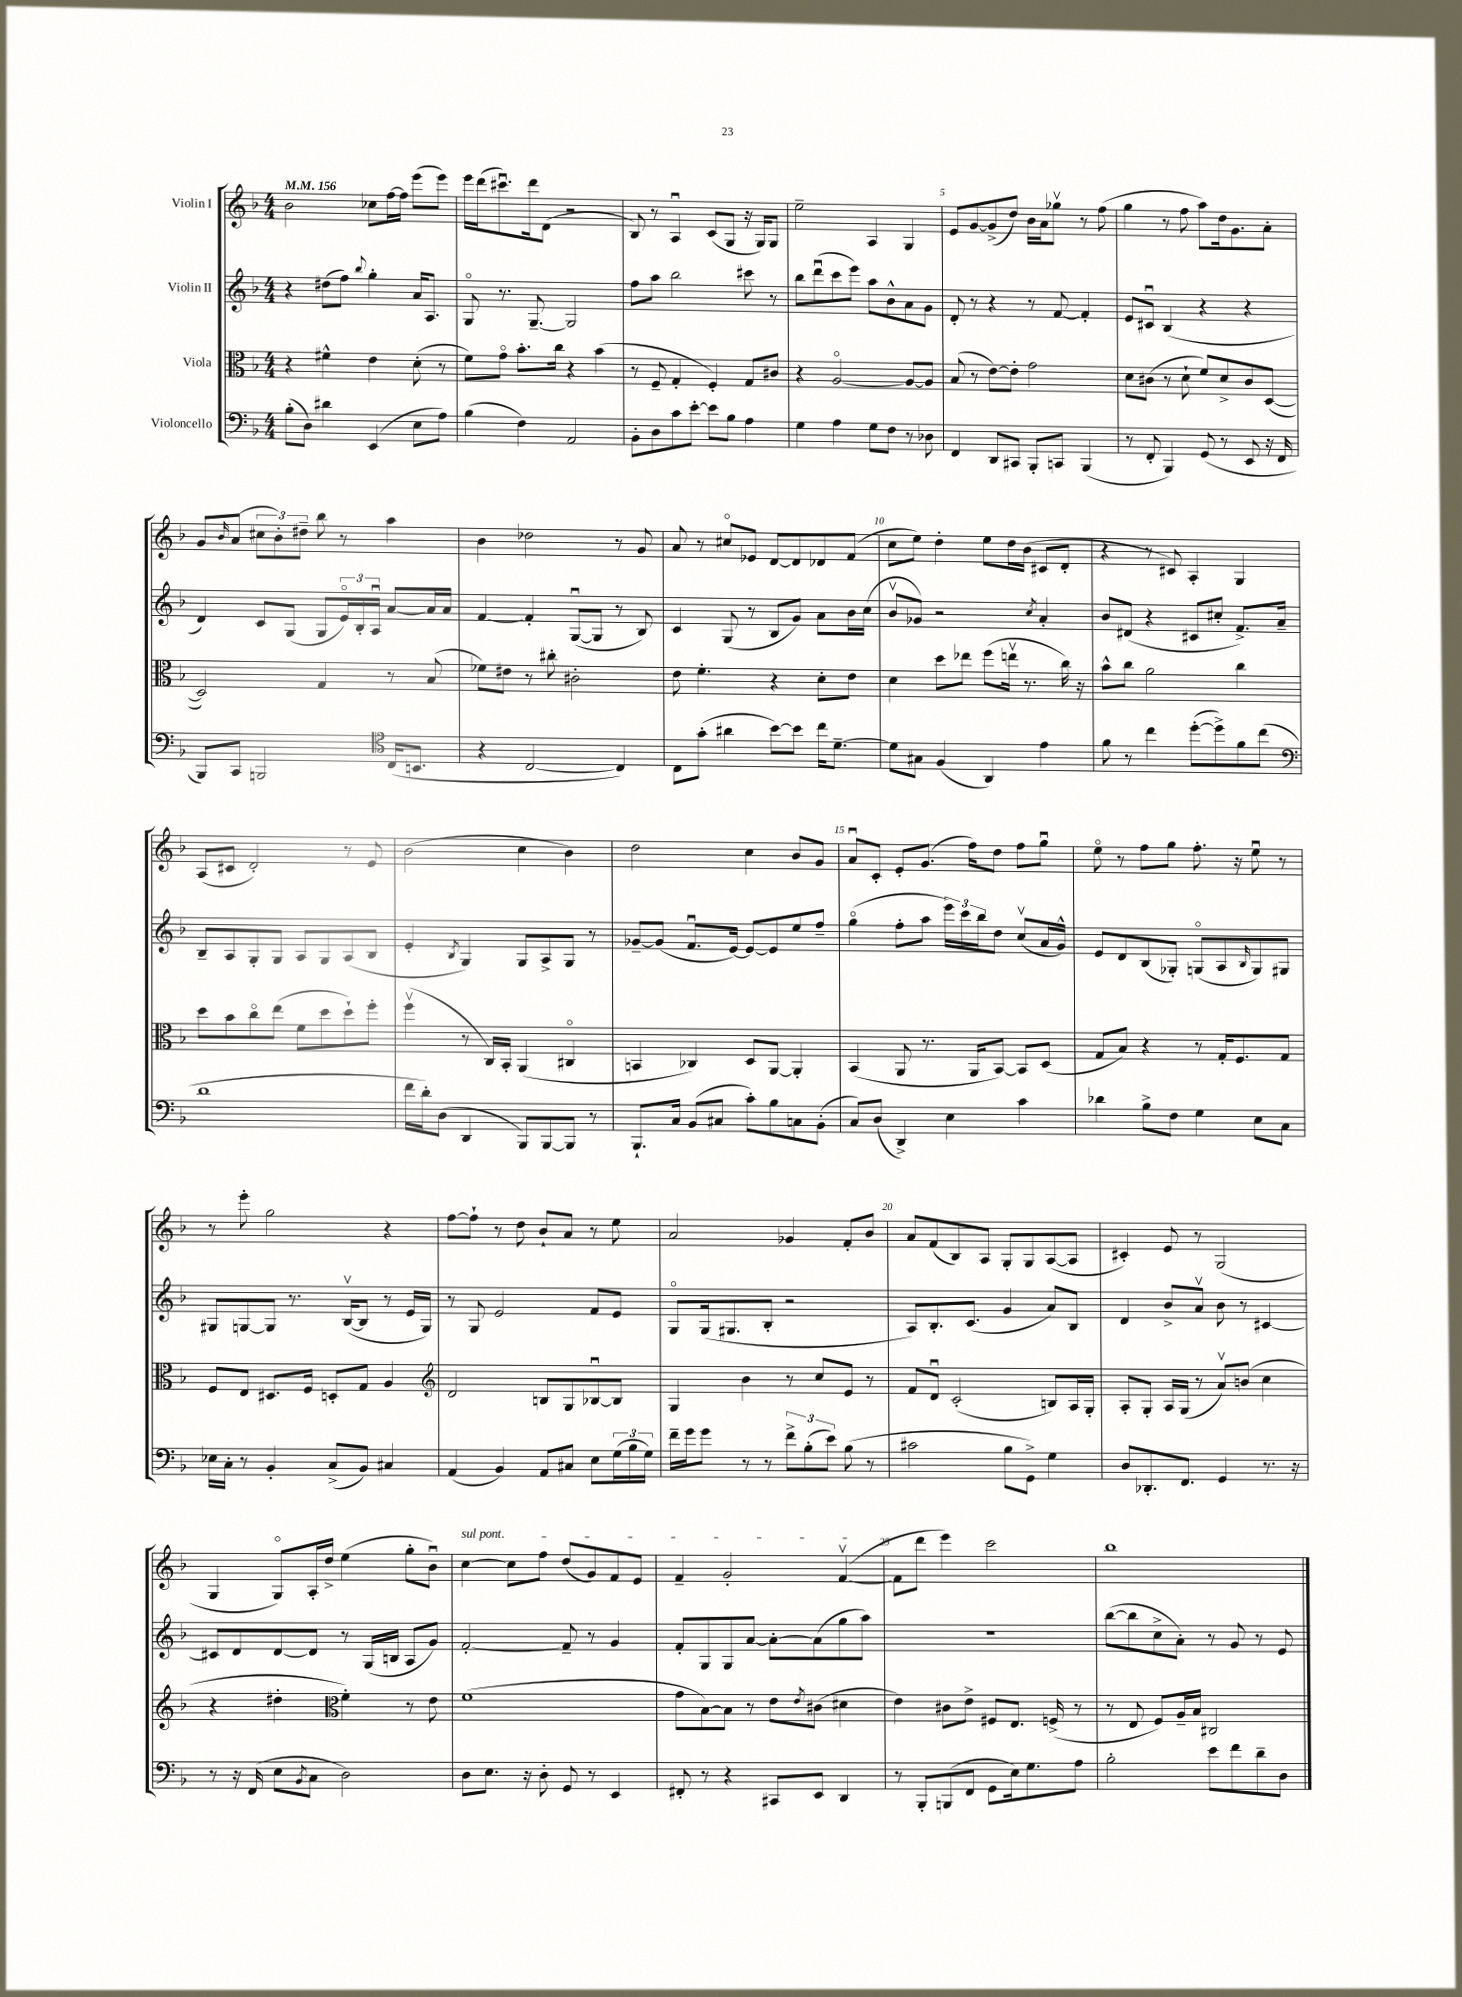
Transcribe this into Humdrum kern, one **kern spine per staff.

**kern	**kern	**kern	**kern
*part4	*part3	*part2	*part1
*staff4	*staff3	*staff2	*staff1
*I"Violoncello	*I"Viola	*I"Violin II	*I"Violin I
*clefF4	*clefC3	*clefG2	*clefG2
*k[b-]	*k[b-]	*k[b-]	*k[b-]
*M4/4	*M4/4	*M4/4	*M4/4
*MM156	*MM156	*MM156	*MM156
=1	=1	=1	=1
(8B-'\L	4r	4r	2b-\
8D\J)	.	.	.
4d#X\	4f#X^^\	(8dd#X\L	.
.	.	8ff\J)	.
.	.	8qqbb-/	.
(4EE/	4e\	4gg'\	8cc-X\L
.	.	.	[16ff\L
.	.	.	16ff\JJ]
8E\L	(8d'\	16a/KL	(8eee\L
.	.	8.A/J	.
8A\J)	8r	.	8eee\J)
=2	=2	=2	=2
(4B-\	8f\L)	8G/	16eee\LL
.	.	.	(16ddd\J
.	8g\J	8.r	8.ccc#Xu\)
4F\)	8.b-'\L	.	.
.	.	[8.G~/	16ddd\k
.	.	.	(8d\J
.	16cc\Jk	.	.
2AA/	4r	2G/]	2r
.	(4b-\	.	.
=3	=3	=3	=3
8BB-'\L	8r	8ff\L	8B-/)
8D\	8F~/	8aa\J	8r
8c\	4G'/	2bb-\	4Au/
[8e'\J	.	.	.
8e\L]	4F'/)	.	(8c/L
8B-\J	.	.	8G/J
4A\	8G/L	8ccc#X\	16r
.	.	.	16G/KL)
.	8c#X/J	8r	8G/J
=4	=4	=4	=4
4G\	4r	8bb-\L	2ee~\
.	.	(8dddu\	.
4A\	[2A/	8ccc\	.
.	.	8eee\J)	.
8G\L	.	8aa\L	4A/
8F\J	.	8b-^^\	.
8r	8A/L_	8a\	4G/
8D-X\	8A/J]	8g\J	.
=5	=5	=5	=5
4FF/	(8B-/	8d'/	8e/L
.	8r	8r	[8g/
8DD/L	[8e\L)	4r	(8g^/]
8CC#X/J	8e'\J]	.	8dd/J)
8BBB-'/L	2g\	8r	16b-\LL
.	.	.	16a\J
8CCn/J	.	[8f/	8gg-Xv\J
(4BBB-/	.	4f'/]	8r
.	.	.	(8ff\
=6	=6	=6	=6
8r	8d\L	8e/L	4gg\
8FF'/	(8c#X\J	8c#Xu/J	.
4BBB-/)	8r	(4B-/	8r
.	8d`\	.	8ff\
(8GG/	8f/L)	4r	8aa\L)
8r	8d^/	.	16dd\k
.	.	.	8.g\
8EE/	8c#/	4r	.
16r	([8D/J	.	8a'\J
16FF/	.	.	.
!!LO:LB:g=z
=7	=7	=7	=7
8BBB-/L)	2D/])	4d/)	8g/L
.	.	.	16qqb-/
8CC/J	.	.	(8a/J
2BBBn/	.	8c/L	12cc#X\L
.	.	.	12b-'\)
.	.	(8G/J	.
.	.	.	12dd#X~\J
.	4G/	8G/L	8bb-\
.	.	24e/L)	8r
.	.	24B-'/	.
.	.	24Au/JJ	.
*clefC4	*	*	*
(16C/KL	8r	[8a/L	4aa\
8.BBn/J	.	.	.
.	(8B-/	16a/L]	.
.	.	16a/JJ	.
=8	=8	=8	=8
4r	8f-X\L)	[4f/	4b-\
.	8e#X\J	.	.
[2C/	8r	4f'/]	2dd-X\
.	8cc#X'\	.	.
.	2c#X'\	([8Gu/L	.
.	.	8G/J]	.
4C/])	.	8r	8r
.	.	8B-/)	8g/
=9	=9	=9	=9
8C\L	8e\	4c/	8a/
(8g'\J	4.f'\	.	8r
4a#X\	.	(8G/	8cc#X/L
.	.	8r	8e-X/J
[8b-\L)	4r	8B-/L	[8d/L
8b-\J]	.	8g/J)	8d/]
16cc\KL	8d'\L	8a\L	8d-X/
[8.d~\J	.	.	.
.	8e\J	16b-\L	(8f/J
.	.	(16cc\JJ	.
=10	=10	=10	=10
8d\L]	4d\	8b-v/L	8cc\L
8G#X\J	.	8g-X/J)	8ee\J)
(4F/	8dd\L	2r	4dd'\
.	8ee-X\J	.	.
4AA/)	(8ff\L	.	8ee\L
.	16eenv\Jk	.	16dd\L
.	8.r	.	(16b-\JJ
.	.	8qcc/	.
4e\	.	4a'/	8c#X/L
.	16cc\)	.	8d'/J
.	16r	.	.
=11	=11	=11	=11
8f\	8b-^^\L	8b-/L	4r
8r	8cc\J	(8d#X/J	.
4cc\	2a\	4r	8r
.	.	.	8c#X/)
([8dd'\L	.	8c#X/L	4A'/
8dd^\])	.	8cc#X'/J	.
8f\	4cc\	8.f^/L)	4G/
(8cc\J	.	.	.
.	.	16a~/Jk	.
!!LO:LB:g=z
=12	=12	=12	=12
*clefF4	*	*	*
1d	8dd\L	8B-~/L	(8A/L
.	8b-\	8A/	8c#X/J
.	8cc\	8G'/	2d'/)
.	(8ee\J	8G/J	.
.	8f\L	8A/L	.
.	8dd\	8G/	.
.	8dd`\)	(8A/	8r
.	8ff'\J	8B-/J	8e/
=13	=13	=13	=13
16f\LL	(4ffv\	4e'/	(2b-\
16d'\J)	.	.	.
(8D\J	.	.	.
.	.	8qB-/	.
4DD/	8r	4G/)	.
.	16C/LL)	.	.
.	16BB-'/JJ	.	.
8BBB-/L)	(4AA/	8G/L	4cc\
[8BBB-/	.	8A^/	.
8BBB-/J]	4C#X/	8G/J	4b-\)
8r	.	8r	.
=14	=14	=14	=14
8.BBB-`/L	4BBn/	[8g-X~/L	2dd\
.	.	(8g-/J]	.
16C/Jk	.	.	.
(8BB-/L	4C-X/)	8.fu/L	.
8C#X/J	.	.	.
.	.	[16e/Jk)	.
8c'\L)	8D/L	8e/L_	4cc\
8B-\	[8AA/J	8e/]	.
8Cn\	4AA'/]	8ee/	8b-/L
(8BB-'\J	.	8ff~/J	8g/J
=15	=15	=15	=15
8C/L)	(4BB-/	(4gg\	8au/L
(8D/J	.	.	8c'/J
4DD^/)	8AA/	8ff'\L	8e'/L
.	8.r	8aa\J	(8.g/J
4E\	.	24eee\LL)	.
.	.	24ccc\	.
.	16AA/KL	.	16ff\KL)
.	.	24bb-\J	.
.	[8BB-/J)	8dd\J	8dd\J
4c\	8BB-/L]	(8ccv/L	8ff\L
.	(8D/J	16a/L	8ggu\J
.	.	16g^^/JJ)	.
=16	=16	=16	=16
4d-X\	8G/L	8e/L	8ee\
.	8B-/J)	8d/	8r
8B-^\L	4r	(8B-/	8ff\L
8F\J	.	8G-X'/J)	8gg\J
4G\	8r	(8Gn/L	8.ff'\
.	16G'/KL	8A/	.
.	8.F/	.	16r
.	.	16qqB-/	.
8E\L	.	8G/)	8eeu\
8C\J	8G/J	8G#X/J	8r
!!LO:LB:g=z
=17	=17	=17	=17
16E-X\LL	8F/L	8G#X/L	8r
16C'\JJ	.	.	.
8r	8E/J	[8Gn/	8eee'\
4BB-'/	8.D#X/L	8G/J]	2gg\
.	.	8.r	.
.	16F/Jk	.	.
(8C^/L	8Dn'/L	.	.
.	.	([16B-v/KL	.
8BB-/J)	8G/J	8B-/J]	.
4C#X/	4A/	8r	4r
.	.	16e/LL	.
.	.	16G/JJ)	.
=18	=18	=18	=18
*	*clefG2	*	*
(4AA/	2d/	8r	[8ff\L
.	.	8G/	8ff`\J]
4BB-/)	.	2e/	8r
.	.	.	8dd\
8AA/L	8Bn/L	.	8b-`/L
8C#X/J	8G/	.	8a/J
8E\L	[8B-Xu/	8f/L	8r
(24G\L	8B-/J]	8e/J	8ee\
24B-\	.	.	.
24G\JJ)	.	.	.
=19	=19	=19	=19
16f~\LL	4G/	8G/L	2a/
16g\J	.	.	.
8g\J	.	(16G/k	.
.	.	8.G#X/	.
8r	4b-\	.	.
8r	.	8B-'/J	.
12f^\L	8r	2r	4g-X/
(12B-'\	.	.	.
.	8cc/L	.	.
12e\J)	.	.	.
(8B-\	8e/J	.	8f'/L
8r	8r	.	8b-/J
=20	=20	=20	=20
2c#X\	8f/L	8A/L)	8a/L
.	8du/J	8.B-'/	(8f/
.	(2c'/	.	8B-/)
.	.	(8.c/J	.
.	.	.	8A/J
8B-\L	.	4g/	8G'/L
8GG^\J)	.	.	8G/
4G\	8Bn/L)	8a/L)	([8A/
.	16A/L	8B-/J	8A/J]
.	16G'/JJ	.	.
=21	=21	=21	=21
8D/L	8A'/L	4d/	4c#X'/)
8.DD-X'/	8G'/J	.	.
.	16A/LL	8b-^/L	8e/
8.FF/J	(16G/JJ	.	.
.	8r	8av/J	8r
4GG/	8av/L)	8b-\	(2G/
.	(8bn/J	8r	.
8.r	4cc\	[4c#X/	.
16r	.	.	.
!!LO:LB:g=z
=22	=22	=22	=22
8r	4r	8c#X/L]	4G/
16r	.	8d/	.
(16FF/	.	.	.
8E\L	4dd#X'\	[8d/	8G/L)
8qBB-/	.	.	.
8C\J	.	8d/J]	16A'/L
.	.	.	16dd^/JJ
*	*clefC3	*	*
2D\)	4f'\)	8r	(4ee\
.	.	(16G/LL	.
.	.	16Bn/JJ	.
.	8r	8A/L	8gg'\L
.	8e\	8g/J)	8b-u\J)
=23	=23	=23	=23
!	!	!	!LO:TX:a:i:t=sul pont.
8D\L	(1f	[2f'/	[4cc\
8.E\J	.	.	.
.	.	.	8cc\L]
16r	.	.	.
8D'\	.	.	8ff\J
8GG/	.	8f~/]	(8dd/L
8r	.	8r	8g/)
4EE/	.	4g/	8f/
.	.	.	8e/J
=24	=24	=24	=24
8FF#X'/	8g\L	8f'/L	4f~/
8r	[8B-\)	8G/	.
4r	8B-\J]	8G/	2g'/
.	8r	[8a/J	.
8CC#X/L	8e\L	8a'\L_	.
.	8qe/	.	.
8EE/J	(8c#X\J	(8a\]	.
4DD/	4d#X\	8gg\	([4fv/
.	.	8aa\J)	.
=25	=25	=25	=25
8r	4e\)	1r	8f\L]
8BBB-'/L	.	.	8ddd\J
(8BBBn/	8c#X\L	.	4eee\)
8FF/J	8e^\J	.	.
8GG\L	8F#X/L	.	2ccc\
16E\k)	8.E/J	.	.
8.G\	.	.	.
.	(16Fn^/	.	.
8A\J	8r	.	.
=26	=26	=26	=26
2B-'\	8r	([8bb-\L	1bb-
.	8E/	8bb-\]	.
.	8F/L)	8cc^\	.
.	16A~/L	8a'\J)	.
.	16B-/JJ	.	.
8e\L	2C#X/	8r	.
8f\	.	8g/	.
8d~\	.	8r	.
8D\J	.	8e/	.
==	==	==	==
*-	*-	*-	*-
